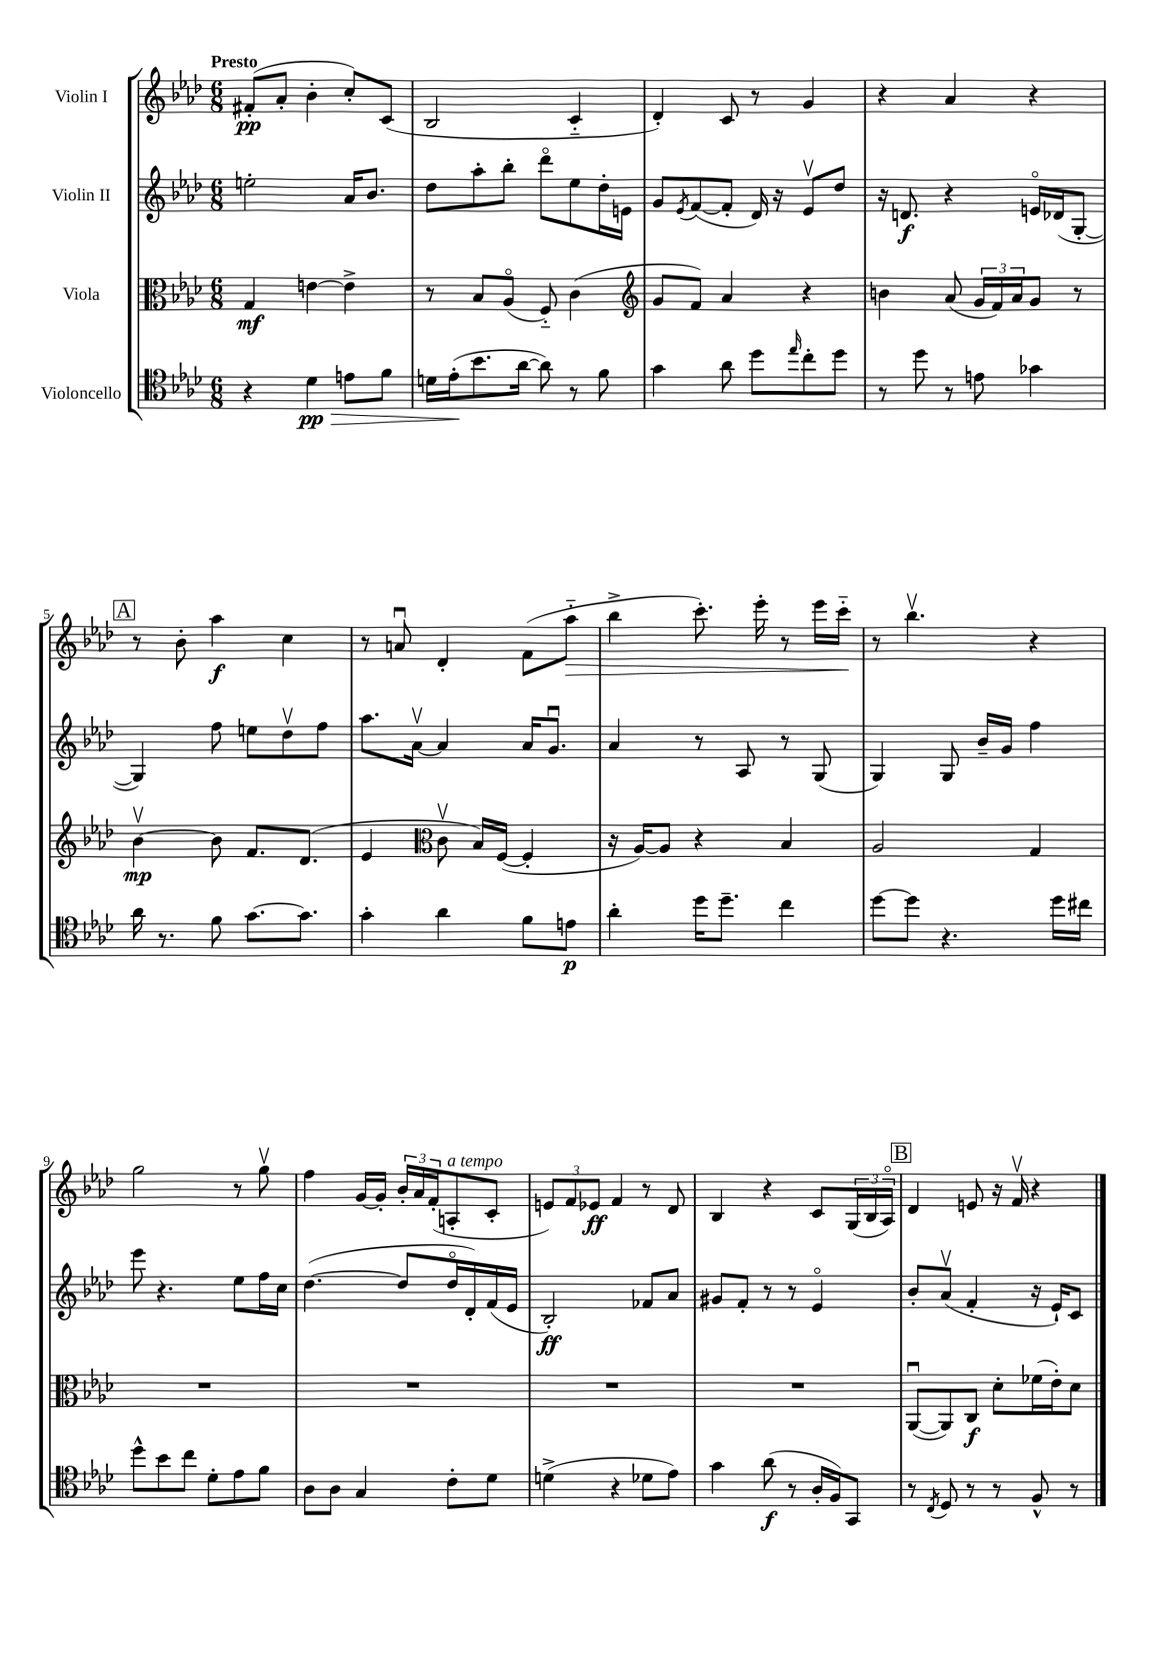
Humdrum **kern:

**kern	**dynam	**kern	**dynam	**kern	**dynam	**kern	**dynam
*part4	*part4	*part3	*part3	*part2	*part2	*part1	*part1
*staff4	*staff4	*staff3	*staff3	*staff2	*staff2	*staff1	*staff1
*I"Violoncello	*	*I"Viola	*	*I"Violin II	*	*I"Violin I	*
*clefC4	*	*clefC3	*	*clefG2	*	*clefG2	*
*k[b-e-a-d-]	*	*k[b-e-a-d-]	*	*k[b-e-a-d-]	*	*k[b-e-a-d-]	*
*M6/8	*	*M6/8	*	*M6/8	*	*M6/8	*
=1	=1	=1	=1	=1	=1	=1	=1
!	!	!	!	!	!	!LO:TX:a:B:t=Presto	!
4r	.	4G/	mf	2een'\	.	(8f#X'/L	pp
.	.	.	.	.	.	8a-'/J	.
!	!LO:HP:b	!	!	!	!	!	!
4d-\	> pp	[4en\	.	.	.	4b-'\	.
8en\L	.	4e^\]	.	16a-/KL	.	8cc'/L)	.
.	.	.	.	8.b-/J	.	.	.
8f\J	.	.	.	.	.	(8c/J	.
=2	=2	=2	=2	=2	=2	=2	=2
16dn\LL	.	8r	.	8dd-\L	.	2B-/	.
(16e-'\J	.	.	.	.	.	.	.
8.b-\	]	8B-/L	.	8aa-'\	.	.	.
.	.	(8A-/J	.	8bb-'\J	.	.	.
[16a-\Jk	.	.	.	.	.	.	.
8a-\])	.	8F/)	.	8ddd-\L	.	.	.
8r	.	(4c\	.	8ee-\	.	4c/	.
8f\	.	.	.	16dd-'\L	.	.	.
.	.	.	.	16en\JJ	.	.	.
=3	=3	=3	=3	=3	=3	=3	=3
*	*	*clefG2	*	*	*	*	*
4g\	.	8g/L	.	8g/L	.	4d-'/)	.
.	.	.	.	8qe-/	.	.	.
.	.	8f/J)	.	([8f/	.	.	.
8a-\	.	4a-/	.	8f'/J]	.	8c/	.
8dd-\L	.	.	.	16d-/)	.	8r	.
.	.	.	.	16r	.	.	.
16qqee-/	.	.	.	.	.	.	.
8cc'\	.	4r	.	8e-v/L	.	4g/	.
8dd-\J	.	.	.	8dd-/J	.	.	.
=4	=4	=4	=4	=4	=4	=4	=4
8r	.	4bn\	.	16r	.	4r	.
.	.	.	.	8.dn/	f	.	.
8dd-\	.	.	.	.	.	.	.
8r	.	(8a-/	.	4r	.	4a-/	.
8en\	.	24g/LL	.	.	.	.	.
.	.	24f/)	.	.	.	.	.
.	.	24a-/J	.	.	.	.	.
4g-X\	.	8g/J	.	16en/LL	.	4r	.
.	.	.	.	(16d-X/J	.	.	.
.	.	8r	.	[8G'/J	.	.	.
!!LO:LB:g=z
!!LO:REH:place=s1:t=A
=5	=5	=5	=5	=5	=5	=5	=5
16a-\	.	[4b-v\	mp	4G/])	.	8r	.
8.r	.	.	.	.	.	.	.
.	.	.	.	.	.	8b-'\	.
8f\	.	8b-\]	.	8ff\	.	4aa-\	f
[8.g\L	.	8.f/L	.	8een\L	.	.	.
.	.	.	.	8dd-v\	.	4cc\	.
8.g\J]	.	(8.d-/J	.	.	.	.	.
.	.	.	.	8ff\J	.	.	.
=6	=6	=6	=6	=6	=6	=6	=6
4g'\	.	4e-/	.	8.aa-\L	.	8r	.
.	.	.	.	.	.	8anu/	.
.	.	.	.	[16a-v\Jk	.	.	.
*	*	*clefC3	*	*	*	*	*
4a-\	.	8cv\	.	4a-/]	.	4d-'/	.
.	.	16B-/LL)	.	.	.	.	.
.	.	([16F/JJ	.	.	.	.	.
8f\L	.	4F'/]	.	16a-/KL	.	(8f\L	.
.	.	.	.	8.gu/J	.	.	.
!	!	!	!	!	!	!	!LO:HP:b
8en\J	p	.	.	.	.	8aa-\J	>
=7	=7	=7	=7	=7	=7	=7	=7
4a-'\	.	16r	.	4a-/	.	4bb-^\	.
.	.	[16A-/KL)	.	.	.	.	.
.	.	8A-/J]	.	.	.	.	.
16dd-\KL	.	4r	.	8r	.	8.ccc'\)	.
8.dd-~\J	.	.	.	.	.	.	.
.	.	.	.	8A-/	.	.	.
.	.	.	.	.	.	16eee-'\	.
4cc\	.	4B-/	.	8r	.	8r	.
.	.	.	.	(8G/	.	16eee-\LL	.
.	.	.	.	.	.	16ccc\JJ	.
.	.	.	.	.	.	.	]
=8	=8	=8	=8	=8	=8	=8	=8
[8dd-\L	.	2A-/	.	4G/)	.	8r	.
8dd-\J]	.	.	.	.	.	4.bb-v\	.
4.r	.	.	.	8G/	.	.	.
.	.	.	.	16b-~/LL	.	.	.
.	.	.	.	16g/JJ	.	.	.
.	.	4G/	.	4ff\	.	4r	.
16dd-\LL	.	.	.	.	.	.	.
16cc#X\JJ	.	.	.	.	.	.	.
!!LO:LB:g=z
=9	=9	=9	=9	=9	=9	=9	=9
8dd-^^\L	.	2.r	.	8eee-\	.	2gg\	.
8b-\	.	.	.	4.r	.	.	.
8cc\J	.	.	.	.	.	.	.
8d-'\L	.	.	.	.	.	.	.
8e-\	.	.	.	8ee-\L	.	8r	.
8f\J	.	.	.	16ff\L	.	8ggv\	.
.	.	.	.	16cc\JJ	.	.	.
=10	=10	=10	=10	=10	=10	=10	=10
8A-\L	.	2.r	.	([4.dd-\	.	4ff\	.
8A-\J	.	.	.	.	.	.	.
4G/	.	.	.	.	.	[16g/LL	.
.	.	.	.	.	.	16g'/JJ]	.
.	.	.	.	8dd-/L]	.	24b-'/LL	.
.	.	.	.	.	.	24a-/	.
.	.	.	.	.	.	(24f'/J	.
!	!	!	!	!	!	!LO:TX:a:i:t=a tempo	!
8c'\L	.	.	.	16dd-/L	.	8An'/	.
.	.	.	.	16d-'/)	.	.	.
8d-\J	.	.	.	(16f/	.	8c'/J	.
.	.	.	.	16e-/JJ	.	.	.
=11	=11	=11	=11	=11	=11	=11	=11
(4dn^\	.	2.r	.	2B-'/)	ff	12en/L)	.
.	.	.	.	.	.	12f/	.
.	.	.	.	.	.	12e-X/J	ff
4r	.	.	.	.	.	4f/	.
8d-X\L	.	.	.	8f-X/L	.	8r	.
8e-\J)	.	.	.	8a-/J	.	8d-/	.
=12	=12	=12	=12	=12	=12	=12	=12
4g\	.	2.r	.	8g#X/L	.	4B-/	.
.	.	.	.	8f'/J	.	.	.
(8a-\	f	.	.	8r	.	4r	.
8r	.	.	.	8r	.	.	.
16A-'/LL	.	.	.	4e-/	.	8c/L	.
16F/J)	.	.	.	.	.	.	.
8GG/J	.	.	.	.	.	(24G/L	.
.	.	.	.	.	.	24B-/	.
.	.	.	.	.	.	24A-/JJ)	.
!!LO:REH:place=s1:t=B
=13	=13	=13	=13	=13	=13	=13	=13
8r	.	([8AA-u/L	.	8b-'/L	.	4d-/	.
8qC/	.	.	.	.	.	.	.
8D-/	.	8AA-/])	.	(8a-v/J	.	.	.
8r	.	8C/J	f	4f'/	.	8en/	.
8r	.	8d-'\L	.	.	.	16r	.
.	.	.	.	.	.	16fv/	.
8F^^/	.	(16f-X\L	.	16r	.	4r	.
.	.	16e-'\J)	.	16e-`/KL)	.	.	.
8r	.	8d-\J	.	8c/J	.	.	.
==	==	==	==	==	==	==	==
*-	*-	*-	*-	*-	*-	*-	*-
